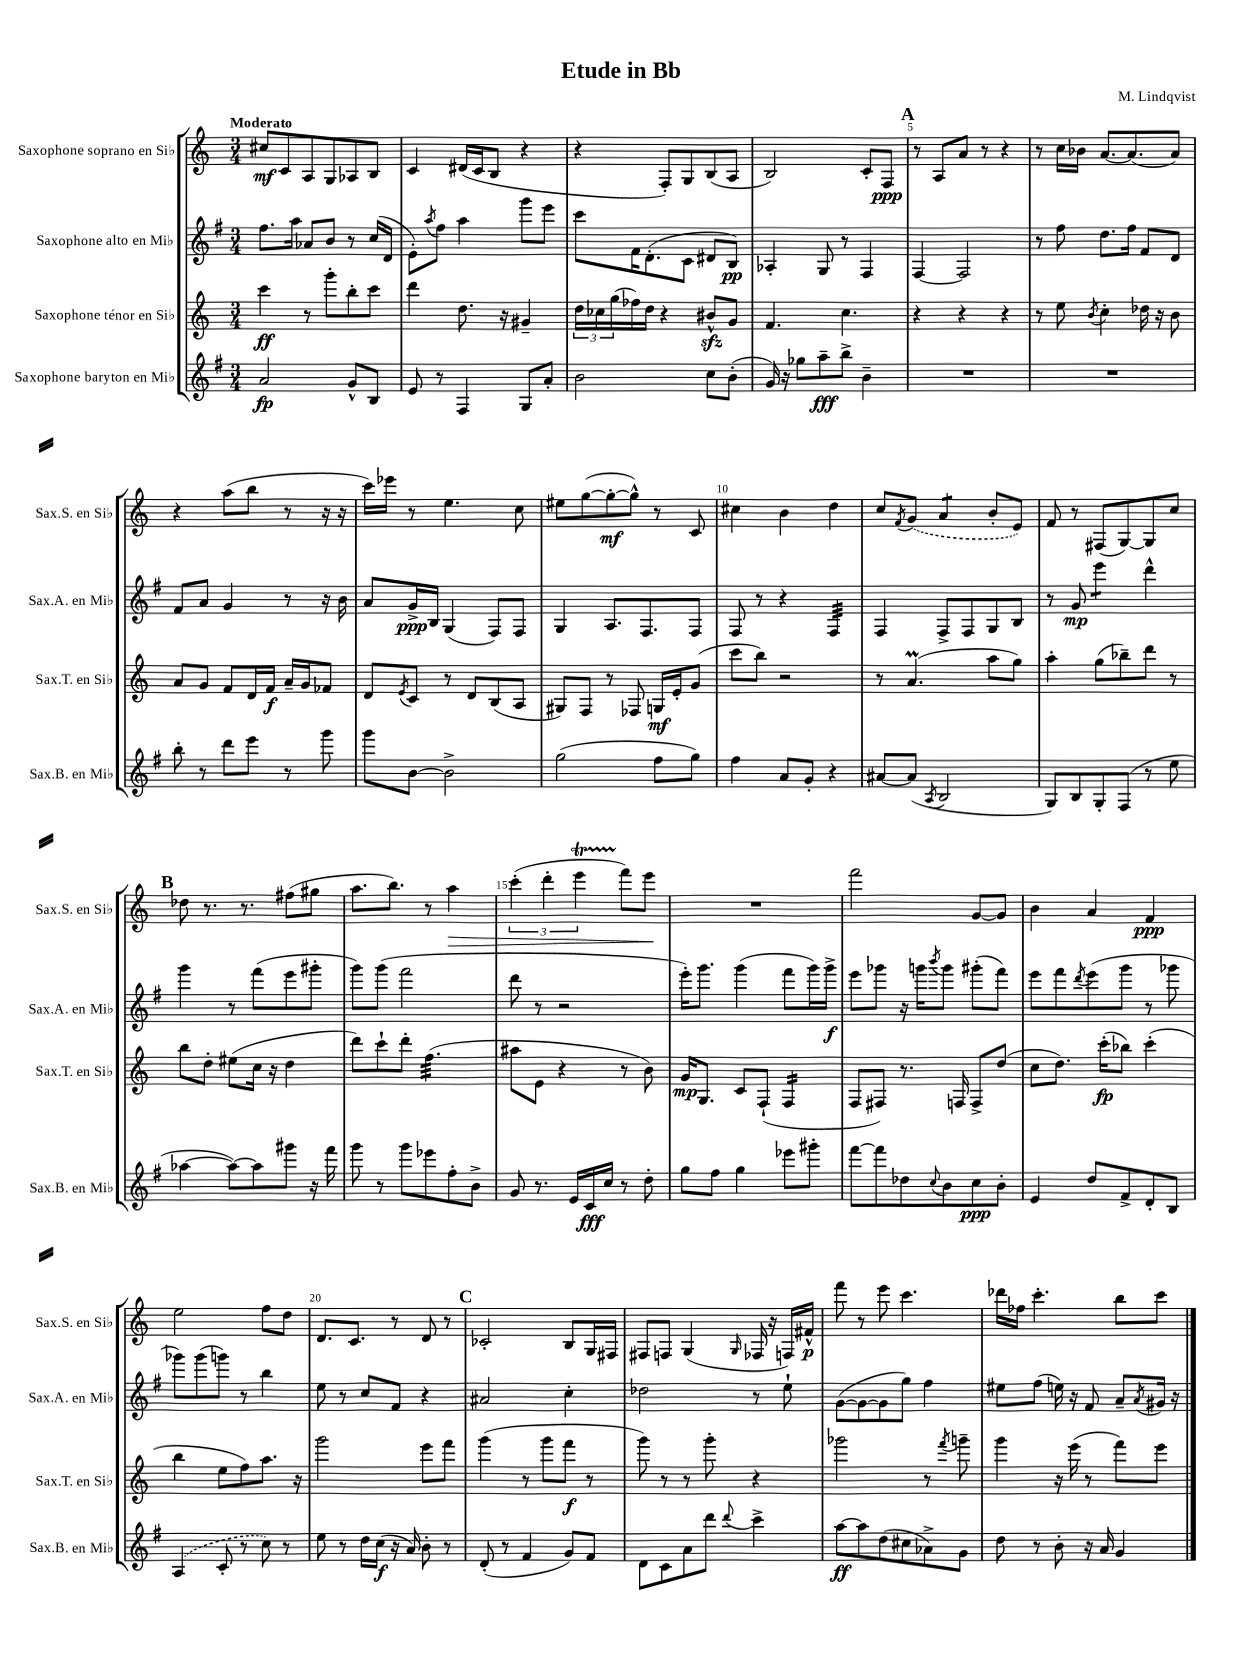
\header { title = "Etude in Bb" composer = "M. Lindqvist" }
<<
\new StaffGroup <<
\new Staff = "s0" \with { instrumentName = "Saxophone soprano en Sib" shortInstrumentName = "Sax.S. en Sib" } {
    \clef treble \key c \major \numericTimeSignature \time 3/4 \tempo "Moderato"
    cis''8\mf c'8 a8 g8 aes8 b8 |
    c'4 dis'16( c'16 b8 r4 |
    r4 f8-.) g8 b8( a8 |
    b2) c'8-. f8\ppp |
    \mark \markup { \bold "A" } r8 a8 a'8 r8 r4 |
    r8 c''16 bes'16 a'8.~ a'8.( a'8) |
    r4 a''8( b''8 r8 r16 r16 |
    c'''16) ees'''16 r8 e''4. c''8 |
    eis''8 g''8~( g''8~-.\mf g''8-^) r8 c'8 |
    cis''4 b'4 d''4 |
    c''8 \acciaccatura { f'8 } \once \slurDashed g'8( a'4:8 b'8-. e'8) |
    f'8 r8 fis8( g8~) g8 c''8 |
    \mark \markup { \bold "B" } des''8 r8. r8. fis''8( gis''8 |
    a''8. b''8.) r8 a''4\> |
    \tuplet 3/2 { c'''4-.( d'''4-. e'''4\startTrillSpan } f'''8\stopTrillSpan) e'''8\! |
    R2. |
    f'''2 g'8~ g'8 |
    b'4 a'4 f'4\ppp |
    e''2 f''8 d''8 |
    d'8. c'8. r8 d'8 r8 |
    \mark \markup { \bold "C" } ces'2-. b8 g16 fis16 |
    fis8 f8 g4( \grace { g16 } fes16 r16 f16) fis'16-^\p |
    f'''8 r8 e'''8 c'''4. |
    des'''16 fes''16 c'''4.-. b''8 c'''8 \bar "|." |
}
\new Staff = "s1" \with { instrumentName = "Saxophone alto en Mib" shortInstrumentName = "Sax.A. en Mib" } {
    \clef treble \key g \major \numericTimeSignature \time 3/4
    fis''8. a''16 aes'8 b'8 r8 c''16( d'16 |
    e'8-.) \acciaccatura { a''8 } fis''8 a''4 g'''8 e'''8 |
    c'''8 fis'16 d'8.-.( c'8 dis'8 b8\pp) |
    aes4-. g8 r8 fis4 |
    \mark \markup { \bold "A" } fis4~ fis2 |
    r8 fis''8 d''8. fis''16 fis'8 d'8 |
    fis'8 a'8 g'4 r8 r16 b'16 |
    a'8 g'16->\ppp b16 g4( fis8) fis8 |
    g4 a8. fis8. fis8 |
    fis8 r8 r4 fis4:32 |
    fis4 fis8-> fis8 g8 b8 |
    r8 g'8\mp e'''4:8 d'''4-^ |
    \mark \markup { \bold "B" } g'''4 r8 fis'''8( e'''8 gis'''8-. |
    g'''8) g'''8( fis'''2 |
    d'''8 r8 r2 |
    e'''16-.) g'''8. g'''4( fis'''8 g'''16) g'''16->\f |
    e'''8 ges'''8 r16 g'''16 \acciaccatura { b'''8 } g'''8 gis'''8-.( fis'''8) |
    e'''8 fis'''8 \acciaccatura { d'''8 } e'''8( g'''8 r8 ges'''8 |
    ges'''8) ges'''8( g'''8) r8 b''4 |
    e''8 r8 c''8 fis'8 r4 |
    \mark \markup { \bold "C" } ais'2 c''4-. |
    des''2 r8 e''8-! |
    g'8~( g'8~ g'8 g''8) fis''4 |
    eis''8 fis''8( e''16) r16 fis'8 a'8-- \acciaccatura { a'8 } gis'16 r16 \bar "|." |
}
\new Staff = "s2" \with { instrumentName = "Saxophone ténor en Sib" shortInstrumentName = "Sax.T. en Sib" } {
    \clef treble \key c \major \numericTimeSignature \time 3/4
    c'''4\ff r8 g'''8-. b''8-. c'''8 |
    d'''4 d''8. r16 gis'4-- |
    \tuplet 3/2 { d''16 ces''16 g''16( } fes''16) d''16 r4 bis'8-^\sfz g'8 |
    f'4. c''4. |
    \mark \markup { \bold "A" } r4 r4 r4 |
    r8 e''8 \acciaccatura { b'8 } c''4-. des''16 r16 b'8 |
    a'8 g'8 f'8 d'16 f'16\f a'16-- g'16 fes'8 |
    d'8 \acciaccatura { e'8 } c'8 r8 d'8 b8( a8 |
    gis8) f8 r8 fes8 g16\mf e'16-. g'8( |
    c'''8 b''8) r2 |
    r8 a'4.\prall( a''8 g''8) |
    a''4-. g''8( bes''8--) d'''8 r8 |
    \mark \markup { \bold "B" } b''8 d''8-. eis''8( c''16 r16 d''4 |
    d'''8) c'''8-! d'''8-. f''4.:32( |
    ais''8 e'8 r4 r8 b'8) |
    g'16\mp g8. c'8 f8-!( f4:16 |
    f8 fis8) r8. f16 f8-> d''8( |
    c''8 d''8.) c'''16-.\fp( bes''8) c'''4-.( |
    b''4 e''8 f''8) a''8. r16 |
    g'''2 e'''8 f'''8 |
    \mark \markup { \bold "C" } g'''4( r8 g'''8 f'''8\f r8 |
    g'''8) r8 r8 g'''8-. r4 |
    ges'''2 r8 \acciaccatura { f'''8 } g'''8-- |
    g'''4 r16 e'''16( r8 f'''8) e'''8 \bar "|." |
}
\new Staff = "s3" \with { instrumentName = "Saxophone baryton en Mib" shortInstrumentName = "Sax.B. en Mib" } {
    \clef treble \key g \major \numericTimeSignature \time 3/4
    a'2\fp g'8-^ b8 |
    e'8 r8 fis4 g8 a'8-. |
    b'2 c''8 b'8-.( |
    g'16) r16 ges''8 a''8--\fff b''8-> b'4-- |
    \mark \markup { \bold "A" } R2. |
    R2. |
    b''8-. r8 d'''8 e'''8 r8 g'''8 |
    g'''8 b'8~ b'2-> |
    g''2( fis''8 g''8) |
    fis''4 a'8 g'8-. r4 |
    ais'8~ ais'8( \acciaccatura { a8 } b2 |
    g8) b8 g8-. fis8( r8 e''8 |
    \mark \markup { \bold "B" } aes''4~ aes''8~) aes''8 gis'''8 r16 fis'''16 |
    g'''8 r8 g'''8 ees'''8 fis''8-. b'8-> |
    g'8 r8. e'16 c'16\fff c''16 r8 d''8-. |
    g''8 fis''8 g''4 ees'''8 gis'''8-. |
    fis'''8~ fis'''8 des''8 \appoggiatura { c''8 } b'8 c''8\ppp b'8-. |
    e'4 d''8 fis'8-> d'8-. b8 |
    \once \slurDashed a4( c'8-. r8 c''8) r8 |
    e''8 r8 d''16 c''16\f( r16 a'16) b'8-. r8 |
    \mark \markup { \bold "C" } d'8-.( r8 fis'4 g'8) fis'8 |
    d'8 c'8 a'8 d'''8 \appoggiatura { d'''8 } c'''4-> |
    a''8~\ff a''8 d''8( cis''8 aes'8->) g'8 |
    d''8 r8 b'8-. r16 a'16 g'4 \bar "|." |
}
>>
>>
\layout { \context { \Score \override BarNumber.break-visibility = ##(#f #t #t) barNumberVisibility = #(every-nth-bar-number-visible 5) } }
